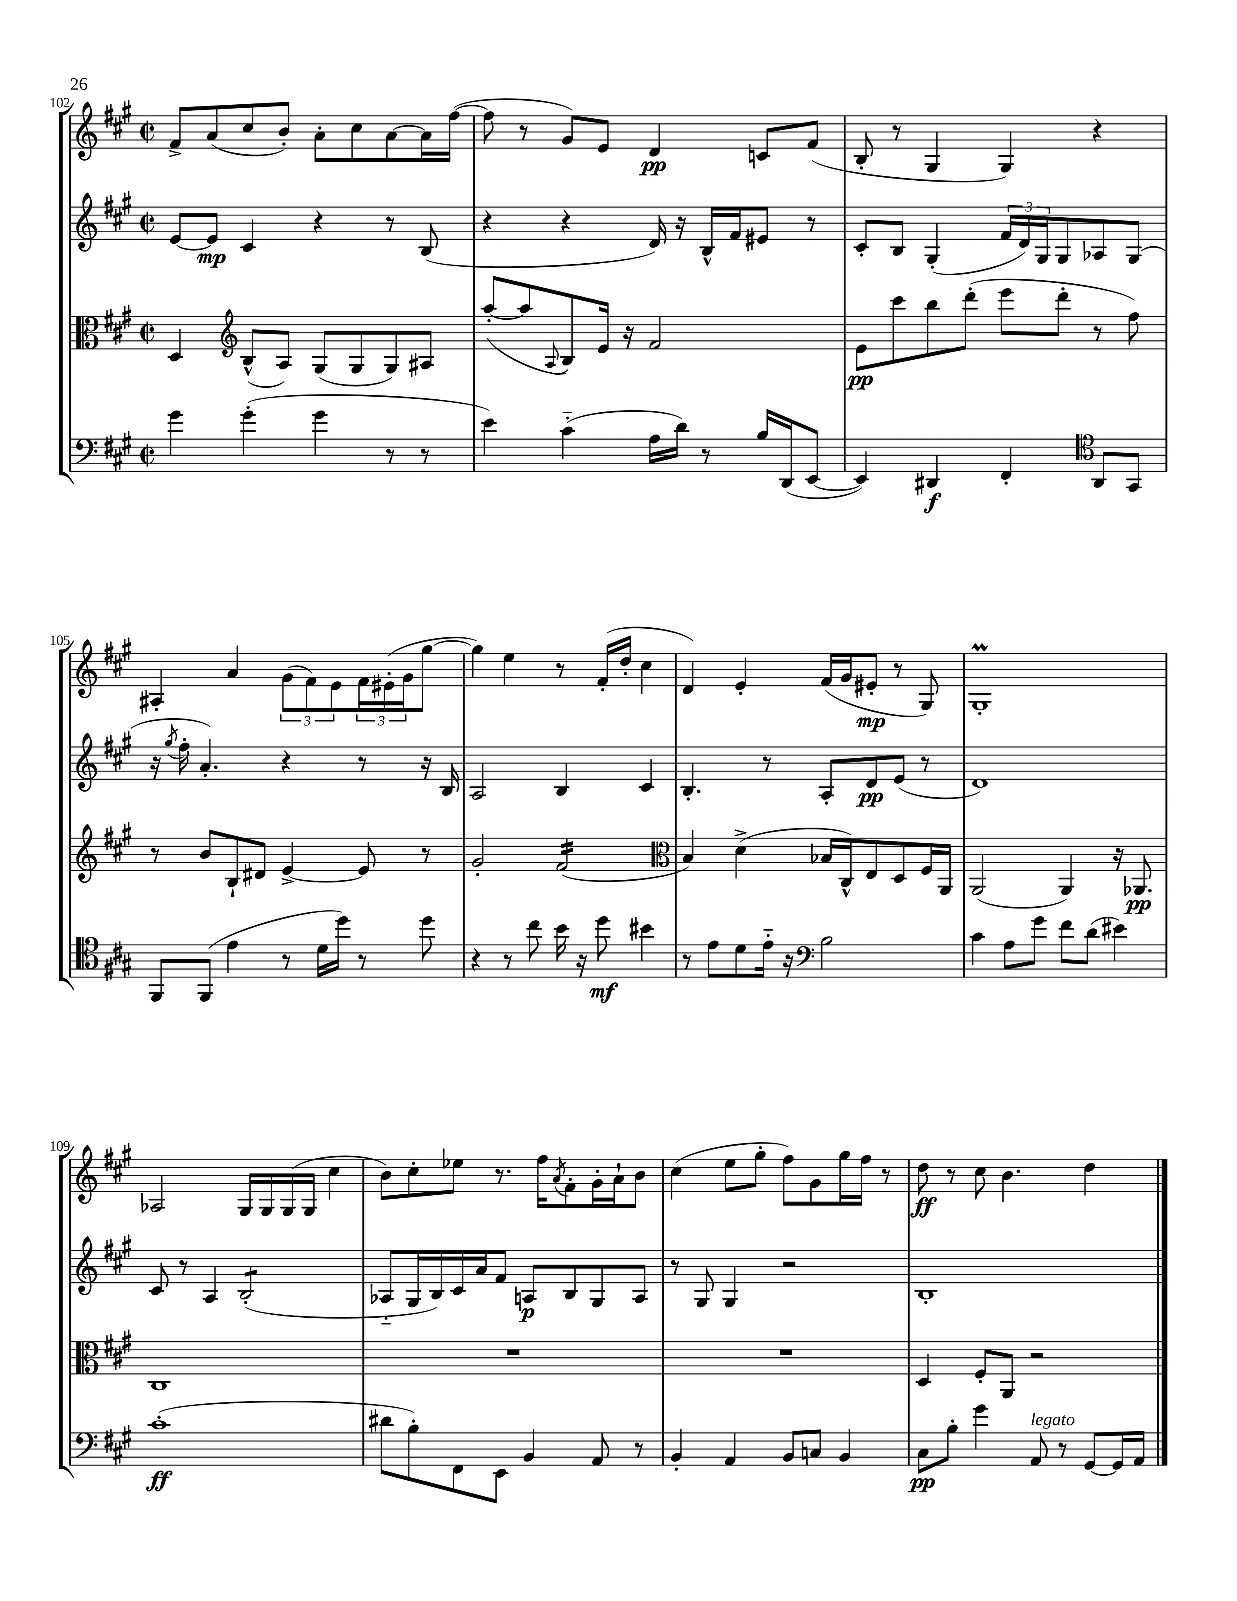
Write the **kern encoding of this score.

**kern	**kern	**kern	**kern
*staff4	*staff3	*staff2	*staff1
*clefF4	*clefC3	*clefG2	*clefG2
*k[f#c#g#]	*k[f#c#g#]	*k[f#c#g#]	*k[f#c#g#]
*M2/2	*M2/2	*M2/2	*M2/2
*met(c|)	*met(c|)	*met(c|)	*met(c|)
4g#	4D	[8e	8f#^
.	.	8e]	(8a
*	*clefG2	*	*
(4g#'	(8B^^	4c#	8cc#
.	8A)	.	8b')
4g#	(8G#	4r	8a'
.	8G#	.	8cc#
8r	8G#)	8r	[8a
8r	8A#	(8B	16a]
.	.	.	([16ff#
=	=	=	=
4e)	([8aa'	4r	8ff#]
.	8aa]	.	8r
.	8qqA	.	.
(4c#'~	8B)	4r	8g#)
.	16e	.	8e
.	16r	.	.
16A	2f#	16d)	4d
16d)	.	16r	.
8r	.	16B^^	.
.	.	16f#	.
16B	.	8e#	8c
(16DD	.	.	.
[8EE	.	8r	(8f#
=	=	=	=
4EE])	8e	8c#'	8B'
.	8ccc#	8B	8r
4DD#	8bb	(4G#'	4G#
.	(8ddd'	.	.
4FF#'	8eee	24f#	4G#)
.	.	24d)	.
.	.	24G#	.
.	8ddd'	8G#	.
*clefC4	*	*	*
8AA	8r	8A-	4r
8GG#	8ff#)	(8G#	.
=	=	=	=
8FF#	8r	16r	4A#'
.	.	8qgg#	.
.	.	16ff#'	.
(8FF#	8b	4.a')	.
4e	8B`	.	4a
.	8d#	.	.
8r	[4e^	4r	(12g#
.	.	.	12f#)
16d	.	.	.
.	.	.	12e
16dd)	.	.	.
8r	8e]	8r	24f#
.	.	.	(24e#'
.	.	.	24g#
8dd	8r	16r	[8gg#
.	.	16B	.
=	=	=	=
4r	2g#'	2A	4gg#])
8r	.	.	4ee
8cc#	.	.	.
16b	(2f#	4B	8r
16r	.	.	.
8dd	.	.	(16f#'
.	.	.	16dd'
4b#	.	4c#	4cc#
=	=	=	=
*	*clefC3	*	*
8r	4B)	4.B'	4d)
8e	.	.	.
8d	(4d^	.	4e'
16e'~	.	8r	.
16r	.	.	.
*clefF4	*	*	*
2B	16B-	8A'	(16f#
.	16C#^^)	.	16g#
.	8E	8d	8e#'
.	8D	(8e	8r
.	16F#	8r	8G#)
.	16AA	.	.
=	=	=	=
4c#	(2AA	1d)	1G#'
8A	.	.	.
8g#	.	.	.
8f#	4AA)	.	.
(8d	.	.	.
4e#)	16r	.	.
.	8.AA-	.	.
=	=	=	=
(1c#'	1C#	8c#	2A-
.	.	8r	.
.	.	4A	.
.	.	(2B'	16G#
.	.	.	16G#
.	.	.	(16G#
.	.	.	16G#
.	.	.	4cc#
=	=	=	=
8d#	1r	8A-'~	8b)
8B')	.	16G#	8cc#'
.	.	16B)	.
8FF#	.	16c#	8ee-
.	.	16a	.
8EE	.	8f#	8.r
4BB	.	8A	.
.	.	.	16ff#
.	.	.	8qa
.	.	8B	8f#'
8AA	.	8G#	16g#'
.	.	.	16a`
8r	.	8A	8b
=	=	=	=
4BB'	1r	8r	(4cc#
.	.	8G#	.
4AA	.	4G#	8ee
.	.	.	8gg#'
8BB	.	2r	8ff#)
8C	.	.	8g#
4BB	.	.	16gg#
.	.	.	16ff#
.	.	.	8r
=	=	=	=
8C#	4D	1B'	8dd
8B'	.	.	8r
4g#	8F#'	.	8cc#
.	8AA	.	4.b
8AA	2r	.	.
8r	.	.	.
[8GG#	.	.	4dd
16GG#]	.	.	.
16AA	.	.	.
==	==	==	==
*-	*-	*-	*-
